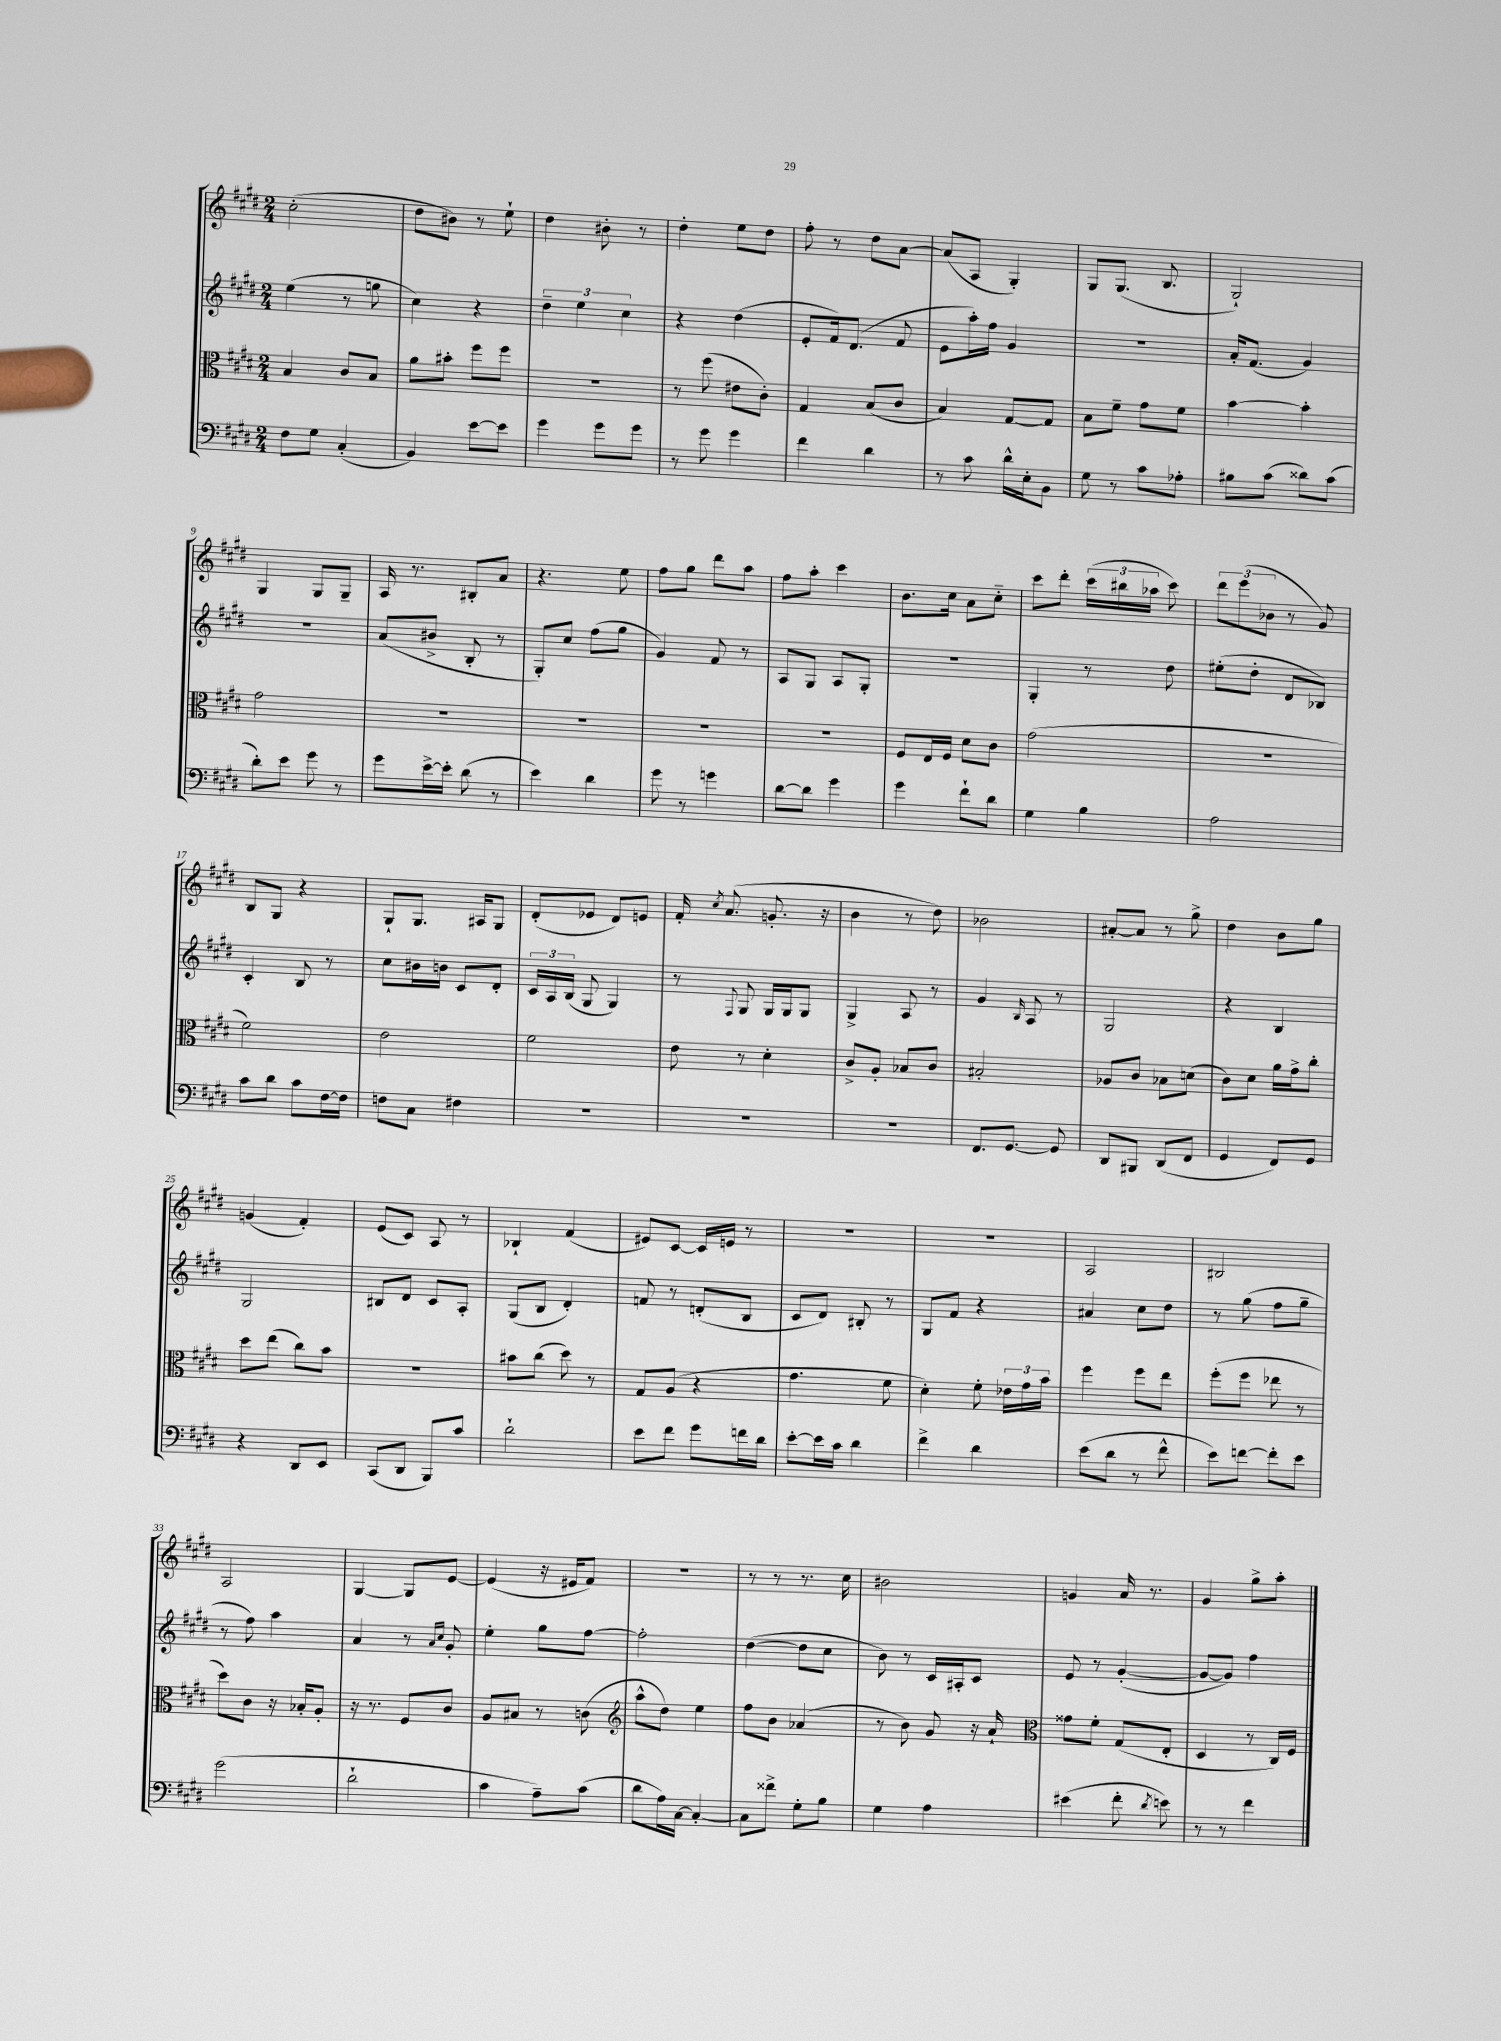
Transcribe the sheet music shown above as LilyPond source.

<<
\new StaffGroup <<
\new Staff = "s0" {
    \clef treble \key e \major \numericTimeSignature \time 2/4
    \autoBeamOff cis''2-.( |
    dis''8[ bis'8]) r8 e''8-! |
    dis''4 bis'8-. r8 |
    dis''4-. e''8[ dis''8] |
    fis''8-. r8 dis''8[ a'8]~ |
    a'8[( a8] gis4-.) |
    gis8[ gis8.]( b8. |
    gis2-!) |
    gis4 gis8[ gis8]-- |
    a16 r8. bis8[-. a'8] |
    r4. e''8 |
    fis''8[ gis''8] dis'''8[ a''8] |
    fis''8[ a''8]-. cis'''4 |
    b'8.[ cis''16] a'8[ cis''8]-_ |
    cis'''8[ dis'''8]-. \tuplet 3/2 { cis'''16[( bis''16 aes''16] } cis'''8) |
    \tuplet 3/2 { dis'''8[ e'''8( bes'8] } r8 gis'8) |
    b8[ gis8] r4 |
    gis8[-! gis8.] ais16[ gis8] |
    dis'8[-.( ees'8] dis'8[) e'8] |
    fis'16-. \acciaccatura { cis''8 } a'8.( g'8.-. r16 |
    b'4 r8 dis''8) |
    bes'2 |
    ais'8[~-. ais'8] r8 gis''8-> |
    dis''4 b'8[ gis''8] |
    g'4( fis'4-.) |
    e'8[( cis'8]) a8 r8 |
    bes4-! fis'4( |
    eis'8[) cis'8]~ cis'16[ e'16] r8 |
    r2 |
    R2 |
    a2 |
    bis2 |
    a2 |
    gis4~ gis8[ e'8]~ |
    e'4( r16 eis'16[ fis'8]) |
    r2 |
    r8 r8 r8. cis''16 |
    bis'2 |
    g'4 a'16 r8. |
    gis'4 gis''8[-> a''8]-. \bar "|." |
}
\new Staff = "s1" {
    \clef treble \key e \major \numericTimeSignature \time 2/4
    \autoBeamOff e''4( r8 g''8 |
    cis''4) r4 |
    \tuplet 3/2 { dis''4-- e''4 cis''4 } |
    r4 dis''4( |
    e'8[-. fis'16) dis'8.]( fis'8 |
    e'8[ a''16-.) fis''16] gis'4 |
    R2 |
    a'16[-. fis'8.]( gis'4) |
    r2 |
    a'8[( bis'8]-> b8-. r8 |
    gis8[-.) cis''8] fis''8[( gis''8] |
    gis'4) fis'8 r8 |
    a8[ gis8] a8[ gis8]-. |
    R2 |
    gis4-. r8 dis''8 |
    eis''8[-.( dis''8]-. dis'8[ bes8]) |
    cis'4-. b8 r8 |
    cis''8[ bis'16 b'16] cis'8[ dis'8]-. |
    \tuplet 3/2 { cis'16[ a16 b16]( } gis8 gis4) |
    r8 \appoggiatura { fis8 } gis8 gis16[ gis16 gis8] |
    gis4-> a8 r8 |
    gis'4 \grace { b16 } a8 r8 |
    gis2 |
    r4 b4 |
    gis2 |
    bis8[ dis'8] cis'8[ a8]-. |
    gis8[( b8] dis'4-.) |
    f'8 r8 d'8[-.( b8] |
    cis'8[ dis'8]) bis8-. r8 |
    gis8[ fis'8] r4 |
    ais'4 cis''8[ dis''8] |
    r8 gis''8( fis''8[ gis''8]-- |
    r8 fis''8) a''4 |
    a'4 r8 \grace { a'16[ cis''16] } gis'8-. |
    e''4-. gis''8[ fis''8]~ |
    fis''2-. |
    dis''4~( dis''8[ cis''8] |
    b'8) r8 cis'16[ ais16-. cis'8] |
    e'8 r8 gis'4~-.( |
    gis'8[~ gis'8]) fis''4 \bar "|." |
}
\new Staff = "s2" {
    \clef alto \key e \major \numericTimeSignature \time 2/4
    \autoBeamOff b4 cis'8[ b8] |
    a'8[ bis'8]-. fis''8[ fis''8] |
    r2 |
    r8 fis''8( eis'8[ cis'8]-.) |
    gis4 b8[( cis'8] |
    b4) gis8[~ gis8] |
    b8[ fis'8]-- gis'8[ fis'8] |
    b'4~ b'4-. |
    gis'2 |
    R2 |
    R2 |
    R2 |
    R2 |
    fis8[ e16 fis16] dis'8[ cis'8] |
    gis'2( |
    R2 |
    fis'2) |
    e'2 |
    fis'2 |
    e'8 r8 dis'4-. |
    cis'8[-> a8]-. bes8[ cis'8] |
    bis2-. |
    aes8[ cis'8] bes8[ d'8]( |
    cis'8[) dis'8] a'16[ gis'16-> cis''8]-. |
    dis''8[ e''8]( cis''8[) b'8] |
    R2 |
    bis'8[ cis''8]( dis''8) r8 |
    gis8[ a8]( r4 |
    gis'4. fis'8 |
    dis'4-.) fis'8-. \tuplet 3/2 { ees'16[ gis'16 b'16] } |
    fis''4 fis''8[ e''8] |
    fis''8[-.( fis''8] ees''8 r8 |
    dis''8[) cis'8] r16 bes16[-. a8]-. |
    r16 r8. fis8[ cis'8] |
    a8[ bis8] r8 c'8( |
    \clef treble a''8[-^ dis''8]) e''4 |
    fis''8[ b'8] aes'4( |
    r8 b'8) gis'8 r16 a'16-! |
    \clef alto gisis'8[ fis'8]-. gis8[( e8]-. |
    dis4 r8 cis16[) fis16] \bar "|." |
}
\new Staff = "s3" {
    \clef bass \key e \major \numericTimeSignature \time 2/4
    \autoBeamOff fis8[ gis8] cis4-.( |
    b,4) e'8[~ e'8] |
    gis'4 gis'8[ gis'8] |
    r8 gis'8 gis'4 |
    fis'4 dis'4 |
    r8 cis'8 dis'16[-^ e16-. b,8] |
    gis8 r8 cis'8[ aes8]-. |
    bis8[ cis'8]( disis'8[) cis'8]( |
    dis'8[-.) e'8] gis'8 r8 |
    gis'8[ e'16~-> e'16]-. dis'8( r8 |
    e'4) dis'4 |
    gis'8 r8 g'4 |
    dis'8[~ dis'8] gis'4 |
    gis'4 fis'8[-! dis'8] |
    gis4 b4 |
    a2 |
    cis'8[ dis'8] cis'8[ fis16~ fis16] |
    f8[ cis8] fis4 |
    R2 |
    R2 |
    R2 |
    fis,8.[ gis,8.]~ gis,8 |
    dis,8[ bis,,8] dis,8[( fis,8] |
    gis,4 fis,8[) gis,8] |
    r4 dis,8[ e,8] |
    cis,8[( dis,8] b,,8[) cis'8] |
    dis'2-! |
    e'8[ fis'8] gis'8[ f'16 dis'16] |
    e'8[~-. e'16 cis'16] dis'4 |
    fis'4-> dis'4 |
    e'8[( dis'8] r8 fis'8-^ |
    e'8[) f'8]~ f'8[-. e'8] |
    gis'2( |
    dis'2-! |
    cis'4 a8[--) cis'8]( |
    dis'8[ a16) cis16]~ cis4~-. |
    cis8[ fisis'8]-> gis8[-. b8] |
    gis4 a4 |
    eis'4( fis'8-. \acciaccatura { dis'8 } e'8) |
    r8 r8 fis'4 \bar "|." |
}
>>
>>
